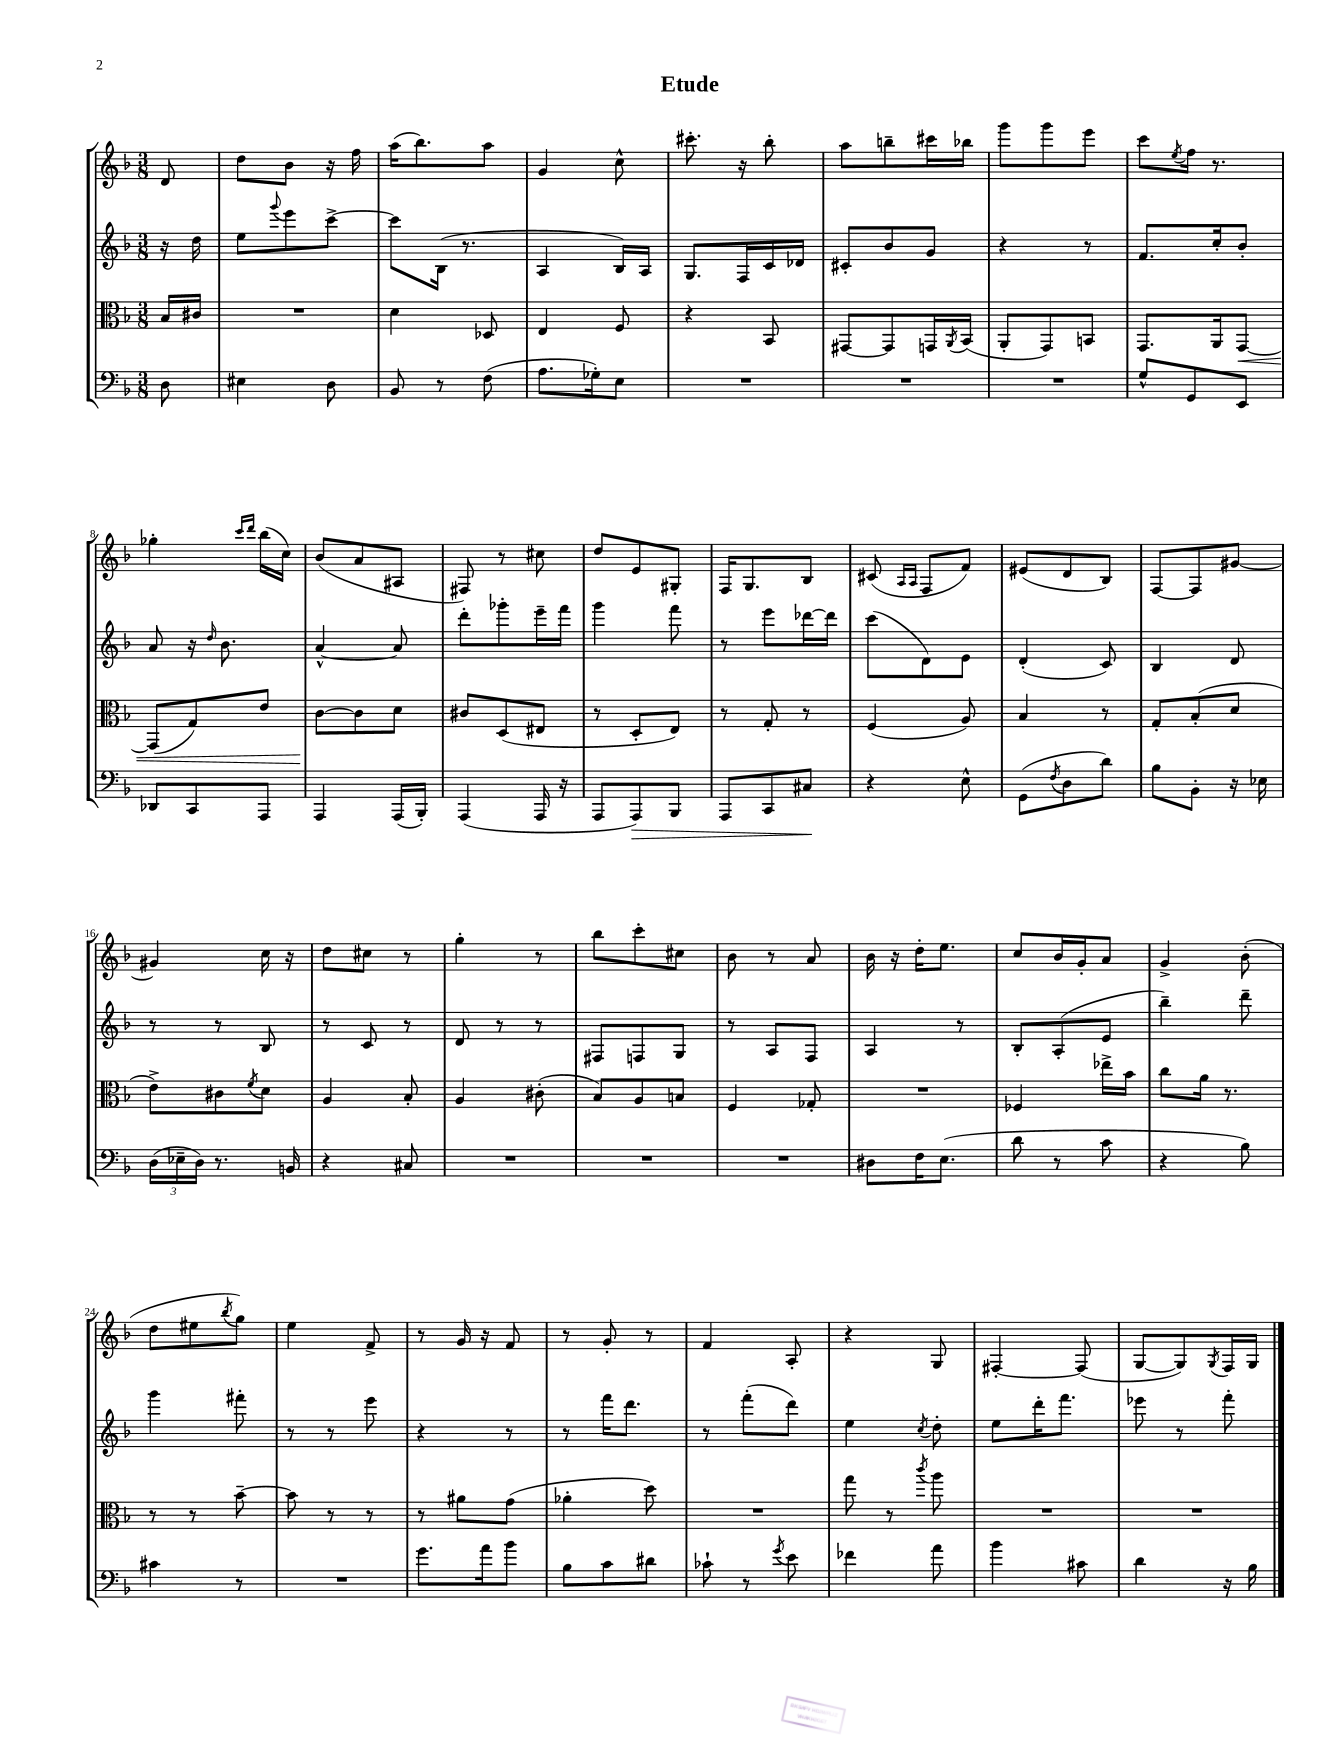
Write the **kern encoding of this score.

**kern	**dynam	**kern	**dynam	**kern	**kern
*part4	*part4	*part3	*part3	*part2	*part1
*staff4	*staff4	*staff3	*staff3	*staff2	*staff1
*clefF4	*	*clefC3	*	*clefG2	*clefG2
*k[b-]	*	*k[b-]	*	*k[b-]	*k[b-]
*M3/8	*	*M3/8	*	*M3/8	*M3/8
=	=	=	=	=	=
8D\	.	16B-/LL	.	16r	8d/
.	.	16c#X/JJ	.	16dd\	.
=1	=1	=1	=1	=1	=1
4E#X\	.	4.r	.	8ee\L	8dd\L
.	.	.	.	8qqggg/	.
.	.	.	.	8eee\	8b-\J
8D\	.	.	.	[8ccc^\J	16r
.	.	.	.	.	16ff\
=2	=2	=2	=2	=2	=2
8BB-/	.	4d\	.	8ccc\L]	(16aa\KL
.	.	.	.	.	8.bb-\)
8r	.	.	.	(16B-\Jk	.
.	.	.	.	8.r	.
(8F\	.	8D-X/	.	.	8aa\J
=3	=3	=3	=3	=3	=3
8.A\L	.	4E/	.	4A/	4g/
16G-X'\k)	.	.	.	.	.
8E\J	.	8F/	.	16B-/LL)	8cc^^\
.	.	.	.	16A/JJ	.
=4	=4	=4	=4	=4	=4
4.r	.	4r	.	8.G/L	8.ccc#X'\
.	.	.	.	16F/L	16r
.	.	8BB-/	.	16c/	8bb-'\
.	.	.	.	16d-X/JJ	.
=5	=5	=5	=5	=5	=5
4.r	.	[8GG#X/L	.	8c#X'/L	8aa\L
.	.	8GG#/]	.	8b-/	8bbn~\
.	.	16GGn/L	.	8g/J	16ccc#X\L
.	.	8qAA/	.	.	.
.	.	(16BB-/JJ	.	.	16bb-X\JJ
=6	=6	=6	=6	=6	=6
4.r	.	8AA'/L	.	4r	8ggg\L
.	.	8GG/)	.	.	8ggg\
.	.	8BBn/J	.	8r	8eee\J
=7	=7	=7	=7	=7	=7
8G^^/L	.	8.GG/L	.	8.f/L	8ccc\L
.	.	.	.	.	8qee/
8GG/	.	.	.	.	16ff\Jk
.	.	16AA/k	.	16cc'/k	8.r
!	!	!	!LO:HP:b	!	!
8EE/J	.	[8GG/J	<	8b-'/J	.
!!LO:LB:g=z
=8	=8	=8	=8	=8	=8
8DD-X/L	.	(8GG/L]	.	8a/	4gg-X'\
8CC/	.	8G/)	.	16r	.
.	.	.	.	16qqdd/	.
.	.	.	.	8.b-\	.
.	.	.	.	.	16qqccc/LL
.	.	.	.	.	16qqddd/JJ
8AAA/J	.	8e/J	.	.	(16bb-\LL
.	.	.	.	.	16cc\JJ)
=9	=9	=9	=9	=9	=9
4AAA/	.	[8c\L	.	[4a^^/	(8b-/L
.	.	8c\]	[	.	8a/
(16AAA/LL	.	8d\J	.	8a/]	8A#X/J
16BBB-'/JJ)	.	.	.	.	.
=10	=10	=10	=10	=10	=10
(4AAA/	.	8c#X/L	.	8ddd'\L	8F#X/)
.	.	(8D/	.	8ggg-X'\	8r
16AAA/	.	8E#X/J	.	16eee~\L	8cc#X\
16r	.	.	.	16fff\JJ	.
=11	=11	=11	=11	=11	=11
8AAA/L	.	8r	.	4ggg\	8dd/L
!	!LO:HP:b	!	!	!	!
8AAA/)	>	8D'/L	.	.	8e/
8BBB-/J	.	8E/J)	.	8fff\	8G#X'/J
=12	=12	=12	=12	=12	=12
8AAA/L	.	8r	.	8r	16F/KL
.	.	.	.	.	8.G/
8CC/	.	8G'/	.	8eee\L	.
8C#X/J	.	8r	.	[16ddd-X\L	8B-/J
.	.	.	.	16ddd-\JJ]	.
.	]	.	.	.	.
=13	=13	=13	=13	=13	=13
4r	.	(4F/	.	(8ccc\L	(8c#X/
.	.	.	.	.	16qqA/LL
.	.	.	.	.	16qqA/JJ
.	.	.	.	8d\)	8F/L
8E^^\	.	8A/)	.	8e\J	8f/J)
=14	=14	=14	=14	=14	=14
(8GG\L	.	4B-/	.	(4d'/	(8e#X/L
8qF/	.	.	.	.	.
8D\	.	.	.	.	8d/
8d\J)	.	8r	.	8c/)	8B-/J)
=15	=15	=15	=15	=15	=15
8B-\L	.	8G'/L	.	4B-/	[8F/L
8BB-'\J	.	(8B-'/	.	.	8F/]
16r	.	8d/J	.	8d/	[8g#X/J
16E-X\	.	.	.	.	.
!!LO:LB:g=z
=16	=16	=16	=16	=16	=16
(24D\LL	.	8e^\L)	.	8r	4g#X/]
24E-X~\	.	.	.	.	.
24D\JJ)	.	.	.	.	.
8.r	.	8c#X\	.	8r	.
.	.	8qf/	.	.	.
.	.	8d\J	.	8B-/	16cc\
16BBn/	.	.	.	.	16r
=17	=17	=17	=17	=17	=17
4r	.	4A/	.	8r	8dd\L
.	.	.	.	8c/	8cc#X\J
8C#X/	.	8B-'/	.	8r	8r
=18	=18	=18	=18	=18	=18
4.r	.	4A/	.	8d/	4gg'\
.	.	.	.	8r	.
.	.	(8c#X'\	.	8r	8r
=19	=19	=19	=19	=19	=19
4.r	.	8B-/L)	.	8F#X/L	8bb-\L
.	.	8A/	.	8Fn/	8ccc'\
.	.	8Bn/J	.	8G/J	8cc#X\J
=20	=20	=20	=20	=20	=20
4.r	.	4F/	.	8r	8b-\
.	.	.	.	8A/L	8r
.	.	8G-X'/	.	8F/J	8a/
=21	=21	=21	=21	=21	=21
8D#X\L	.	4.r	.	4A/	16b-\
.	.	.	.	.	16r
16F\K	.	.	.	.	16dd'\KL
(8.E\J	.	.	.	.	8.ee\J
.	.	.	.	8r	.
=22	=22	=22	=22	=22	=22
8d\	.	4F-X/	.	8B-'/L	8cc/L
8r	.	.	.	(8A'/	16b-/L
.	.	.	.	.	16g'/J
8c\	.	16ee-X^\LL	.	8e/J	8a/J
.	.	16b-\JJ	.	.	.
=23	=23	=23	=23	=23	=23
4r	.	8cc\L	.	4bb-~\)	4g^/
.	.	16a\Jk	.	.	.
.	.	8.r	.	.	.
8B-\)	.	.	.	8ddd~\	(8b-'\
!!LO:LB:g=z
=24	=24	=24	=24	=24	=24
4c#X\	.	8r	.	4ggg\	8dd\L
.	.	8r	.	.	8ee#X\
.	.	.	.	.	8qbb-/
8r	.	[8b-~\	.	8fff#X'\	8gg\J)
=25	=25	=25	=25	=25	=25
4.r	.	8b-\]	.	8r	4ee\
.	.	8r	.	8r	.
.	.	8r	.	8eee\	8f^/
=26	=26	=26	=26	=26	=26
8.g\L	.	8r	.	4r	8r
.	.	8a#X\L	.	.	16g/
16a\k	.	.	.	.	16r
8b-\J	.	(8g\J	.	8r	8f/
=27	=27	=27	=27	=27	=27
8B-\L	.	4a-X'\	.	8r	8r
8c\	.	.	.	16fff\KL	8g'/
.	.	.	.	8.ddd\J	.
8d#X\J	.	8dd\)	.	.	8r
=28	=28	=28	=28	=28	=28
8c-X`\	.	4.r	.	8r	4f/
8r	.	.	.	(8fff'\L	.
8qg/	.	.	.	.	.
8e\	.	.	.	8ddd\J)	8A'/
=29	=29	=29	=29	=29	=29
4f-X\	.	8gg\	.	4ee\	4r
.	.	8r	.	.	.
.	.	8qccc/	.	8qcc/	.
8a\	.	8aa\	.	8dd'\	8G/
=30	=30	=30	=30	=30	=30
4b-\	.	4.r	.	8ee\L	[4F#X'/
.	.	.	.	16ddd'\K	.
.	.	.	.	8.fff\J	.
8c#X\	.	.	.	.	(8F#/]
=31	=31	=31	=31	=31	=31
4d\	.	4.r	.	8eee-X\	[8G/L
.	.	.	.	8r	8G/])
.	.	.	.	.	8qG/
16r	.	.	.	8fff'\	16F/L
16B-\	.	.	.	.	16G/JJ
==	==	==	==	==	==
*-	*-	*-	*-	*-	*-
